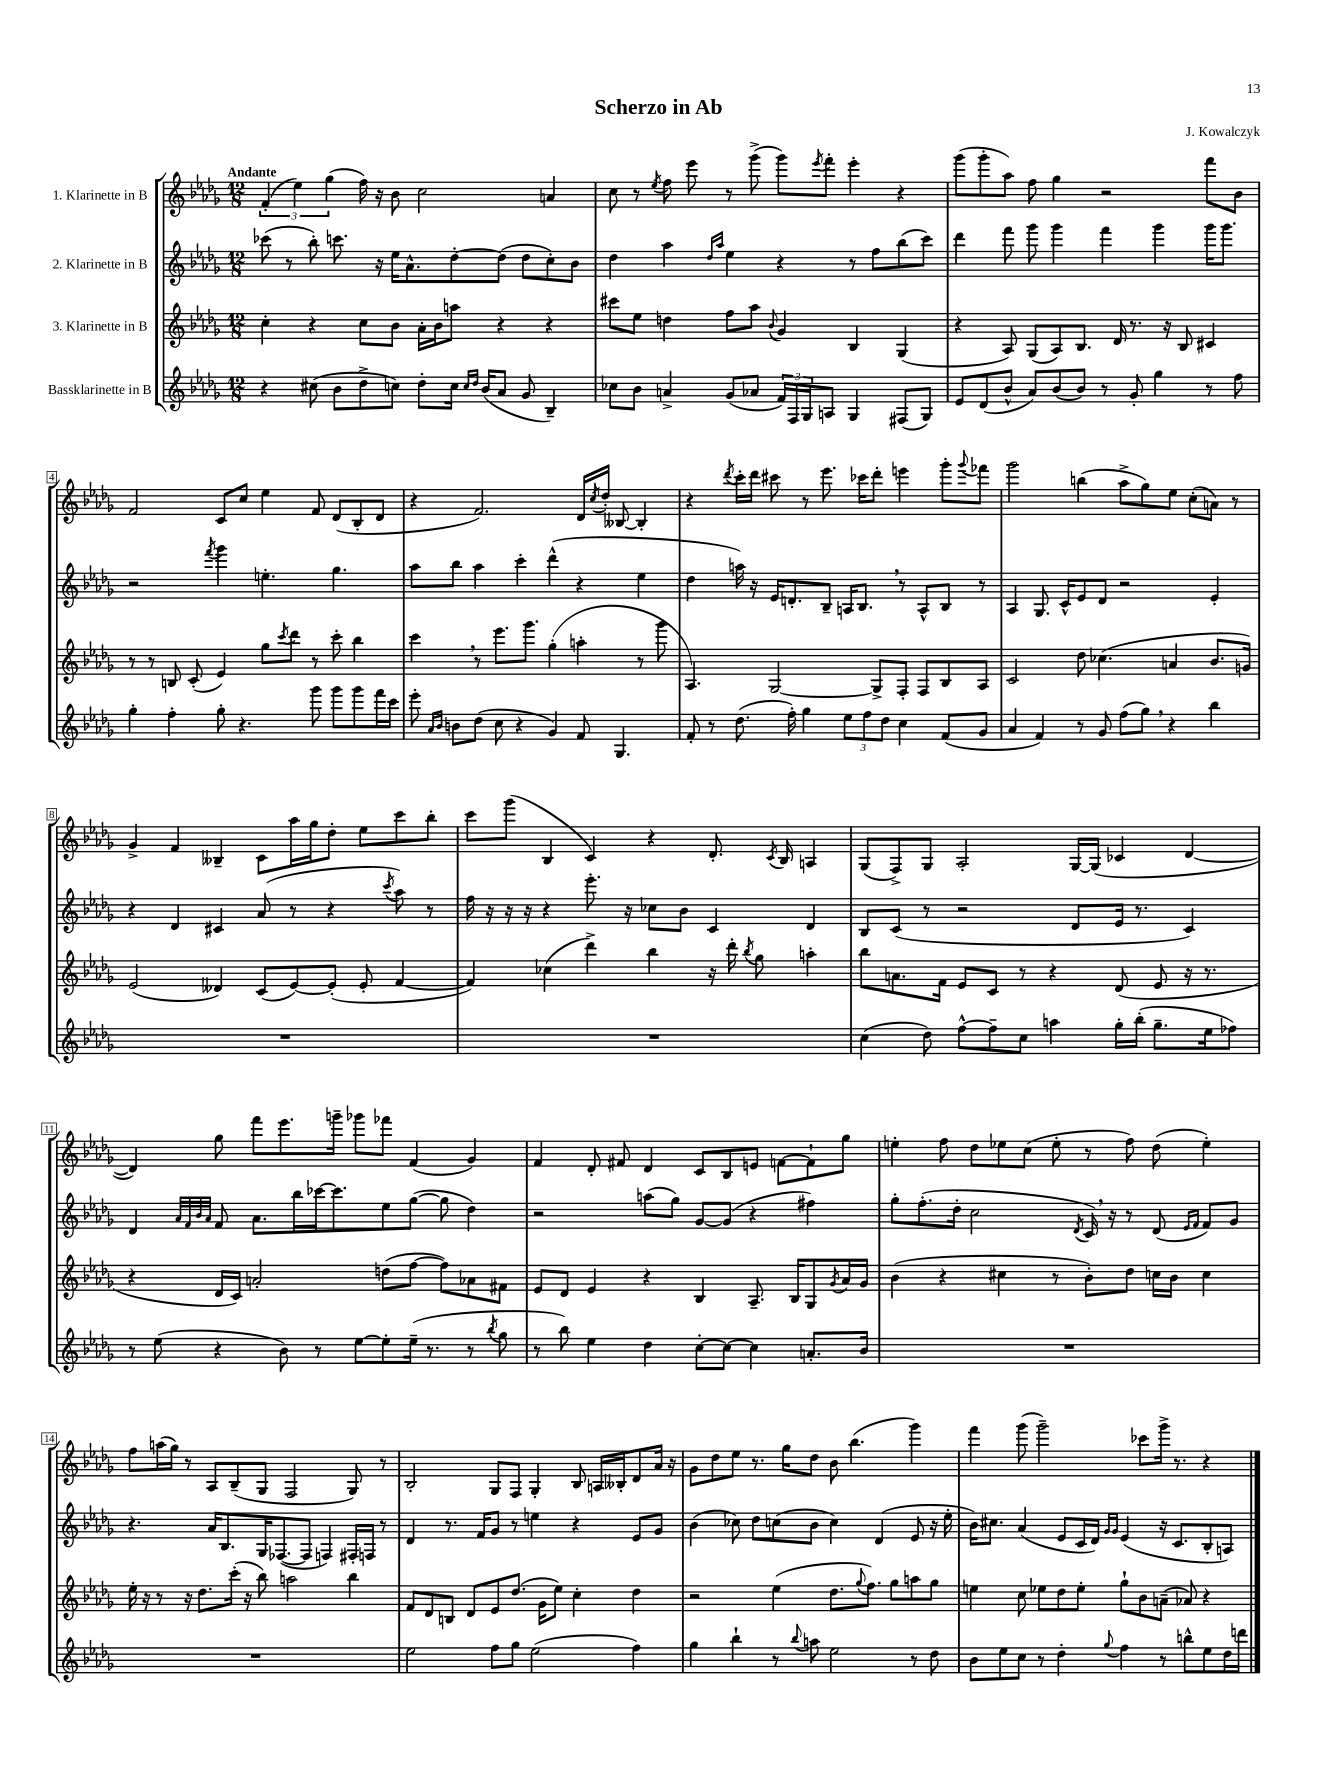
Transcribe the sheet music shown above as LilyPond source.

\header { title = "Scherzo in Ab" composer = "J. Kowalczyk" }
<<
\new StaffGroup <<
\new Staff = "s0" \with { instrumentName = "1. Klarinette in B" } {
    \clef treble \key des \major \numericTimeSignature \time 12/8 \tempo "Andante"
    \tuplet 3/2 { f'4-.( ees''4) ges''4( } f''16) r16 bes'8 c''2 a'4 |
    c''8 r8 \acciaccatura { ees''8 } f''8 ees'''8 r8 ges'''8->( ges'''8) \acciaccatura { ees'''8 } f'''8-. ees'''4-. r4 |
    ges'''8( ges'''8-. aes''8) f''8 ges''4 r2 f'''8 bes'8 |
    f'2 c'8 c''8 ees''4 f'8 des'8( bes8-. des'8 |
    r4 f'2.) des'16 \acciaccatura { c''8 } des''16-. beses8~ beses4-. |
    r4 \acciaccatura { des'''8 } c'''16-. des'''16 cis'''8 r8 ees'''8. ces'''16 des'''8-. e'''4 ges'''8-. \appoggiatura { ges'''8 } fes'''8 |
    ges'''2 b''4( aes''8-> ges''8) ees''8 c''8-.( a'8) r8 |
    ges'4-> f'4 beses4-- c'8 aes''16 ges''16 des''8-. ees''8 c'''8 bes''8-. |
    c'''8 ges'''8( bes4 c'4) r4 des'8.-. \acciaccatura { c'8 } bes16 a4 |
    ges8( f8->) ges8 aes2-. ges16~ ges16( ces'4 des'4~ |
    des'4) ges''8 f'''8 ees'''8. g'''16-- ges'''8 fes'''8 f'4( ges'4) |
    f'4 des'8-. fis'8 des'4 c'8 bes8 e'8 f'8~ f'8-! ges''8 |
    e''4-. f''8 des''8 ees''8 c''8( ees''8-. r8 f''8) des''8( ees''4-.) |
    f''8 a''16( ges''16) r8 aes8 bes8--( ges8 f2 ges8) r8 |
    bes2-. ges8 f8 ges4-. bes8 a16 beses16-. des'8 aes'16 r16 |
    ges'8 des''8 ees''8 r8. ges''16 des''8 bes'8 bes''4.( ges'''4) |
    f'''4 ges'''8( ges'''2--) ces'''8 ges'''16-> r8. r4 \bar "|." |
}
\new Staff = "s1" \with { instrumentName = "2. Klarinette in B" } {
    \clef treble \key des \major \numericTimeSignature \time 12/8
    ces'''8( r8 bes''8-.) c'''8. r16 ees''16 aes'8.-^ des''8~-. des''8( des''8 c''8-.) bes'8 |
    des''4 aes''4 \grace { des''16 aes''16 } ees''4 r4 r8 f''8 bes''8( c'''8) |
    des'''4 f'''8 ges'''8 ges'''4 f'''4 ges'''4 ges'''16 ges'''8. |
    r2 \acciaccatura { f'''8 } ges'''4 e''4.-. ges''4. |
    aes''8 bes''8 aes''4 c'''4-. des'''4-^( r4 ees''4 |
    des''4 a''16) r16 ees'16 d'8.-. bes8-- a16 bes8. \breathe r8 a8-^ bes8 r8 |
    aes4 ges8. c'16-^ ees'8 des'8 r2 ees'4-. |
    r4 des'4 cis'4 aes'8( r8 r4 \acciaccatura { c'''8 } aes''8) r8 |
    f''16 r16 r16 r16 r4 ees'''8.-. r16 ces''8 bes'8 c'4 des'4 |
    bes8 c'8( r8 r2 des'8 ees'16 r8. c'4) |
    des'4 \grace { aes'32 f'32 bes'32 aes'32 } f'8 aes'8. bes''16 ces'''16~ ces'''8. ees''8 ges''8~( ges''8 des''4) |
    r2 a''8( ges''8) ges'8~ ges'8( r4 fis''4) |
    ges''8-. f''8.-.( des''16-. c''2 \acciaccatura { des'8 } c'16) \breathe r16 r8 des'8( \grace { ees'16 f'16 } f'8) ges'8 |
    r4. aes'16 bes8. ges16 fes8.~( fes8 f4) fis16-. f16 r8 |
    des'4 r8. f'16 ges'8 r8 e''4 r4 ees'8 ges'8 |
    bes'4( ces''8) des''8 c''8( bes'8 c''4) des'4( ees'8 r16 ees''16-. |
    bes'16) cis''8. aes'4( ees'8 c'16 des'16) \grace { ges'16 ges'16 } ees'4( r16 c'8. bes8-. a8) \bar "|." |
}
\new Staff = "s2" \with { instrumentName = "3. Klarinette in B" } {
    \clef treble \key des \major \numericTimeSignature \time 12/8
    c''4-. r4 c''8 bes'8 aes'16-. bes'16 a''8 r4 r4 |
    cis'''8 ees''8 d''4 f''8 aes''8 \appoggiatura { bes'8 } ges'4 bes4 ges4( |
    r4 aes8) ges8( aes8) bes8. des'16 r8. r16 bes8 cis'4 |
    r8 r8 b8 c'8-.( ees'4) ges''8 \acciaccatura { c'''8 } des'''8 r8 c'''8-. bes''4 |
    c'''4 \breathe r8 ees'''8. ges'''8. ges''4-.( a''4-. r8 ges'''8 |
    aes4.) ges2~ ges8-> f8-. f8 bes8 aes8 |
    c'2 des''8 ces''4.( a'4 bes'8. g'16) |
    ees'2( deses'4) c'8( ees'8~) ees'8-.( ees'8-. f'4~ |
    f'4) ces''4( des'''4->) bes''4 r16 des'''16-. \acciaccatura { bes''8 } ges''8 a''4-. |
    bes''8 a'8. f'16 ees'8 c'8 r8 r4 des'8( ees'8 r16 r8. |
    r4 des'16 c'16) a'2-. d''8( f''8~ f''8) aes'8 fis'8 |
    ees'8 des'8 ees'4 r4 bes4 aes8.-- bes16 ges8 \acciaccatura { ges'8 } aes'16 ges'16 |
    bes'4( r4 cis''4 r8 bes'8-.) des''8 c''16 bes'16 c''4 |
    ees''16-. r16 r8 r16 des''8. c'''16-.( r16 bes''8) a''2 bes''4 |
    f'8 des'8 b8 des'8 ees'8 des''8.( ges'16 ees''8) c''4-. des''4 |
    r2 ees''4( des''8. \appoggiatura { ges''8 } f''8.) ges''8 a''8 ges''8 |
    e''4 c''8 ees''8 des''8 ees''8-. ges''8-! bes'8 a'8--( aes'8) r4 \bar "|." |
}
\new Staff = "s3" \with { instrumentName = "Bassklarinette in B" } {
    \clef treble \key des \major \numericTimeSignature \time 12/8
    r4 cis''8( bes'8 des''8-> c''8) des''8-. c''16 \grace { c''16 des''16 } bes'16( aes'8 ges'8 bes4--) |
    ces''8 bes'8 a'4-> ges'8( aes'8 \tuplet 3/2 { f'16) f16 ges16 } a8 ges4 fis8( ges8) |
    ees'8 des'8( bes'8-^ aes'8) bes'8( bes'8) r8 ges'8-. ges''4 r8 f''8 |
    ges''4-. f''4-. ges''8-. r4. ges'''8 ges'''8 ges'''8 f'''16 c'''16 |
    ees'''8-. \grace { aes'16 bes'16 } b'8 des''8( c''8 r4 ges'4) f'8 ges4. |
    f'8-. r8 des''8.( f''16-.) ges''4 \tuplet 3/2 { ees''8 f''8 des''8 } c''4 f'8( ges'8 |
    aes'4 f'4) r8 ges'8 f''8( ges''8) \breathe r4 bes''4 |
    R1. |
    R1. |
    c''4( des''8) f''8~-^ f''8-- c''8 a''4 ges''16-. bes''16-.( ges''8.-- ees''16 fes''8) |
    r8 ees''8( r4 bes'8) r8 ees''8~ ees''8-. ees''16--( r8. r8 \acciaccatura { bes''8 } ges''8 |
    r8 bes''8) ees''4 des''4 c''8~-. c''8~ c''4 a'8.-. bes'16 |
    R1. |
    R1. |
    ees''2 f''8 ges''8 ees''2( f''4) |
    ges''4 bes''4-! r8 \appoggiatura { bes''8 } a''8 ees''2 r8 des''8 |
    bes'8 ees''8 c''8 r8 des''4-. \appoggiatura { ges''8 } f''4 r8 b''8-^ ees''8 des''16 d'''16 \bar "|." |
}
>>
>>
\layout { \context { \Score \override BarNumber.stencil = #(make-stencil-boxer 0.1 0.3 ly:text-interface::print) } }
